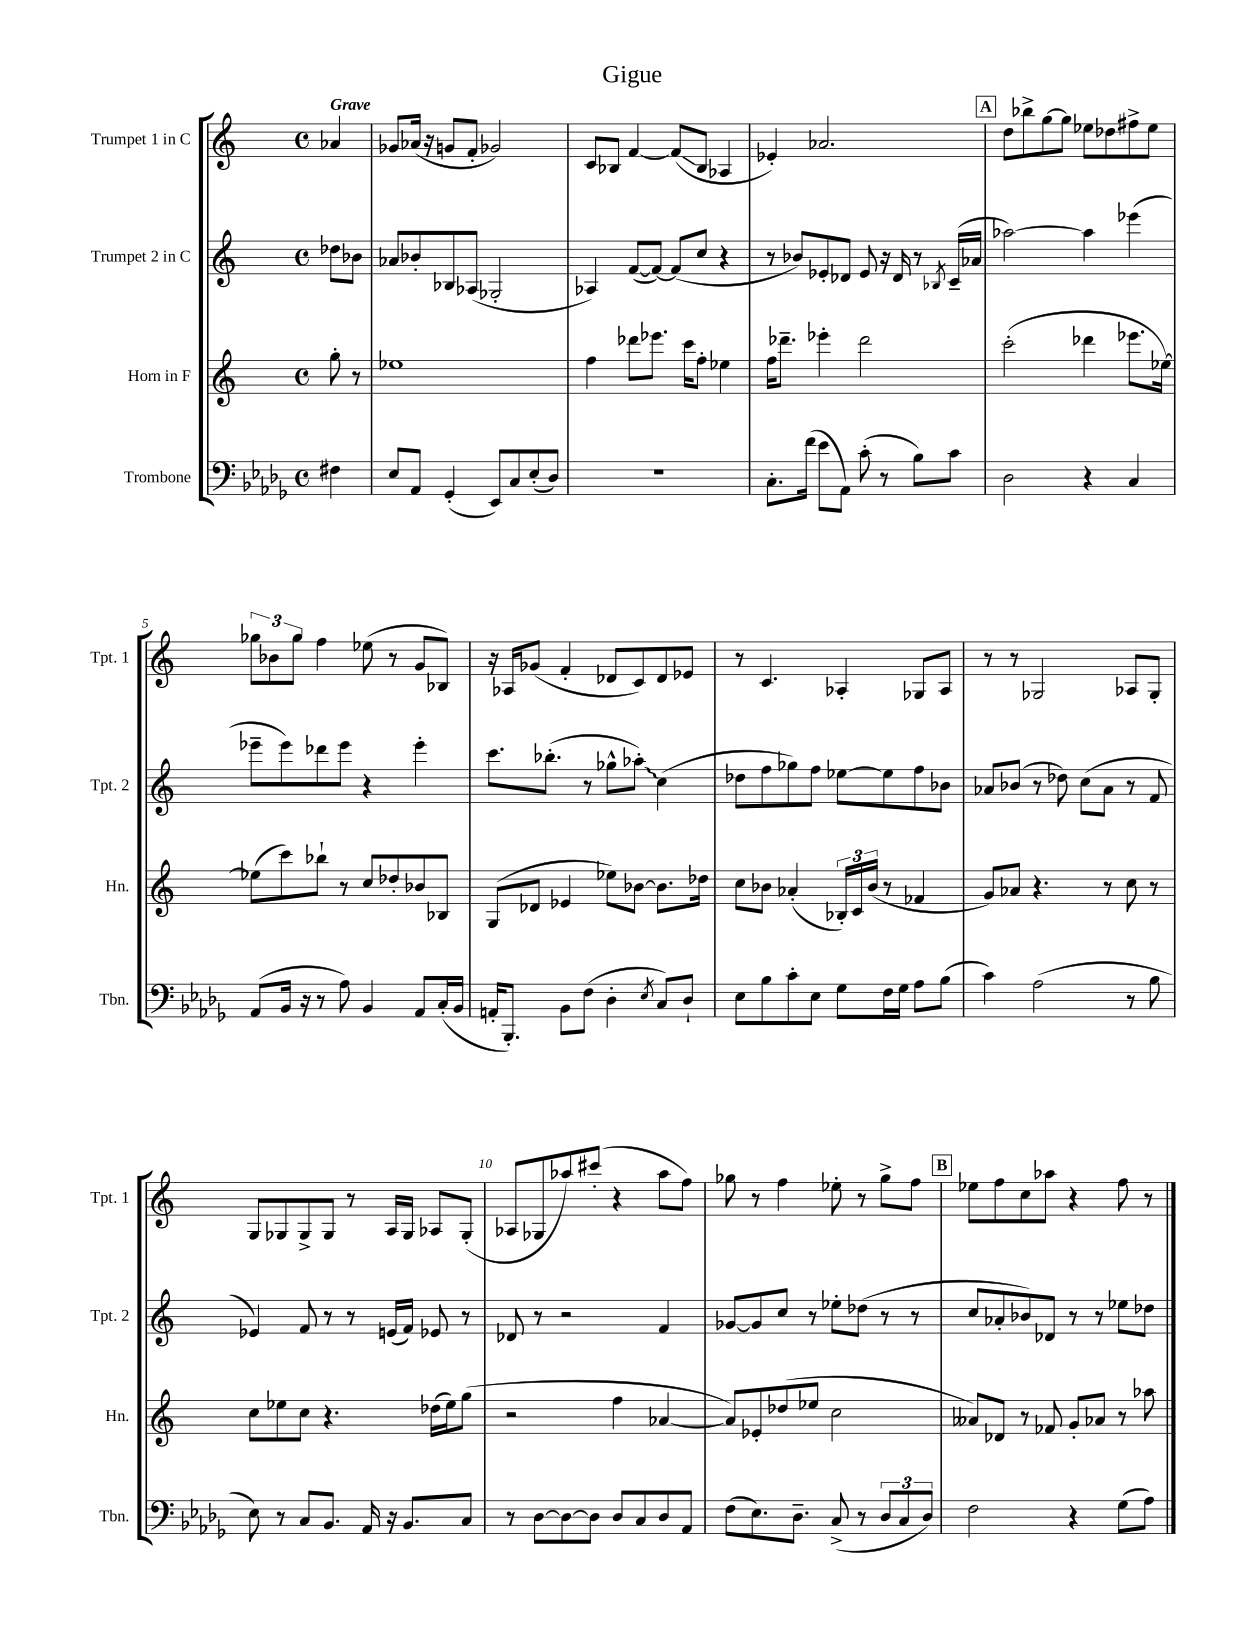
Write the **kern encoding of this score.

**kern	**kern	**kern	**kern
*staff4	*staff3	*staff2	*staff1
*clefF4	*clefG2	*clefG2	*clefG2
*k[b-e-a-d-g-]	*k[]	*k[]	*k[]
*M4/4	*M4/4	*M4/4	*M4/4
*met(c)	*met(c)	*met(c)	*met(c)
4F#\	8gg'\	8dd-\L	4a-/
.	8r	8b-\J	.
=	=	=	=
8E-/L	1ee-	8a-/L	8g-/L
8AA-/J	.	8b-'/	(16a-/Jk
.	.	.	16r
(4GG-'/	.	8B-/	8g/L
.	.	(8A-/J	8f'/J
8EE-/L)	.	2G-'/	2g-/)
8C/	.	.	.
(8E-'/	.	.	.
8D-/J)	.	.	.
=	=	=	=
1r	4ff\	4A-/)	8c/L
.	.	.	8B-/J
.	8ddd-\L	([8f/L	[4f/
.	8.eee-\J	8f/_J)	.
.	.	(8f/]L	(8f/]L
.	16ccc\LK	.	.
.	8ff'\J	8cc/J	8B-/J
.	4ee-\	4r	4A-/
=	=	=	=
8.C'\L	16ff\LK	8r	4e-'/)
.	8.ddd-~\J	.	.
.	.	8b-/L)	.
(16f\Jk	.	.	.
8e-\L	4eee-'\	8e-'/	2.a-/
8AA-\J)	.	8d-/J	.
(8c'\	2ddd-\	8e-/	.
8r	.	16r	.
.	.	16d-/	.
8B-\L)	.	8r	.
.	.	8qB-/	.
8c\J	.	(16c~/LL	.
.	.	16a-/JJ	.
=	=	=	=
2D-\	(2ccc'\	[2aa-\)	8dd\L
.	.	.	8bb-^\
.	.	.	[8gg\
.	.	.	8gg\]J
4r	4ddd-\	4aa-\]	8ee-\L
.	.	.	8dd-\
4C/	8.eee-\L	(4eee-\	8ff#^\
.	.	.	8ee-\J
.	[16ee-\Jk)	.	.
=	=	=	=
(8AA-/L	(8ee-\]L	8eee-~\L	12gg-\L
.	.	.	12b-\
16BB-/Jk	8ccc\)	8eee-\)	.
.	.	.	12gg-\J
16r	.	.	.
8r	8bb-`\J	8ddd-\	4ff\
8A-\)	8r	8eee-\J	.
4BB-/	8cc/L	4r	(8ee-\
.	8dd-'/	.	8r
8AA-/L	8b-/	4eee-'\	8g/L
(16C'/L	8B-/J	.	8B-/J)
16BB-/JJ	.	.	.
=	=	=	=
16AA'/LK	(8G/L	8.ccc\L	16r
8.BBB-'/J)	.	.	16A-/LK
.	8d-/J	.	(8g-/J
.	.	(8.bb-'\J	.
8BB-\L	4e-/	.	4f'/
(8F\J	.	8r	.
4D-'\	8ee-\L)	8gg-^^\L	8d-/L
.	[8b-\J	8aa-'\J)	8c/)
8qE-/	.	.	.
8C/L)	8.b-\]L	(4cc\	8d-/
8D-`/J	.	.	8e-/J
.	16dd-\Jk	.	.
=	=	=	=
8E-\L	8cc\L	8dd-\L	8r
8B-\	8b-\J	8ff\	4.c/
8c'\	(4a-'/	8gg-\)	.
8E-\J	.	8ff\J	.
8G-\L	24B-'/LL)	[8ee-\L	4A-'/
.	24c/	.	.
.	(24b-/JJ	.	.
16F\L	8r	8ee-\]	.
16G-\JJ	.	.	.
8A-\L	4f-/	8ff\	8G-/L
(8B-\J	.	8b-\J	8A-/J
=	=	=	=
4c\)	8g/L)	8a-/L	8r
.	8a-/J	(8b-/J	8r
(2A-\	4.r	8r	2G-/
.	.	8dd-\)	.
.	.	(8cc\L	.
.	8r	8a-\J	.
8r	8cc\	8r	8A-/L
8B-\	8r	8f/	8G-'/J
=	=	=	=
8E-\)	8cc\L	4e-/)	8G/L
8r	8ee-\	.	8G-/
8C/L	8cc\J	8f/	8G-^/
8.BB-/J	4.r	8r	8G-/J
.	.	8r	8r
16AA-/	.	.	.
16r	.	(16e/LL	16A/LL
8.BB-/L	.	16f/JJ)	16G-/JJ
.	(16dd-\LL	8e-/	8A-/L
.	16ee-\J)	.	.
8C/J	(8gg\J	8r	(8G-'/J
=	=	=	=
8r	2r	8d-/	8A-/L
[8D-\L	.	8r	8G-/
8D-\_	.	2r	8aa-/)
8D-\]J	.	.	(8ccc#'/J
8D-/L	4ff\	.	4r
8C/	.	.	.
8D-/	[4a-/	4f/	8aa-\L
8AA-/J	.	.	8ff\J)
=	=	=	=
(8F\L	8a-/]L)	[8g-/L	8gg-\
8.E-\)	8e-'/	8g-/]	8r
.	(8dd-/	8cc/J	4ff\
8.D-~\J	.	.	.
.	8ee-/J	8r	.
(8C^/	2cc\	8ee-'\L	8ee-'\
8r	.	(8dd-\J	8r
12D-/L	.	8r	8gg-^\L
12C/	.	.	.
.	.	8r	8ff\J
12D-/J)	.	.	.
=	=	=	=
2F\	8a--/L)	8cc/L	8ee-\L
.	8d-/J	8a-'/	8ff\
.	8r	8b-/)	8cc\
.	8f-/	8d-/J	8aa-\J
4r	8g'/L	8r	4r
.	8a-/J	8r	.
(8G-\L	8r	8ee-\L	8ff\
8A-\J)	8aa-\	8dd-\J	8r
==	==	==	==
*-	*-	*-	*-
